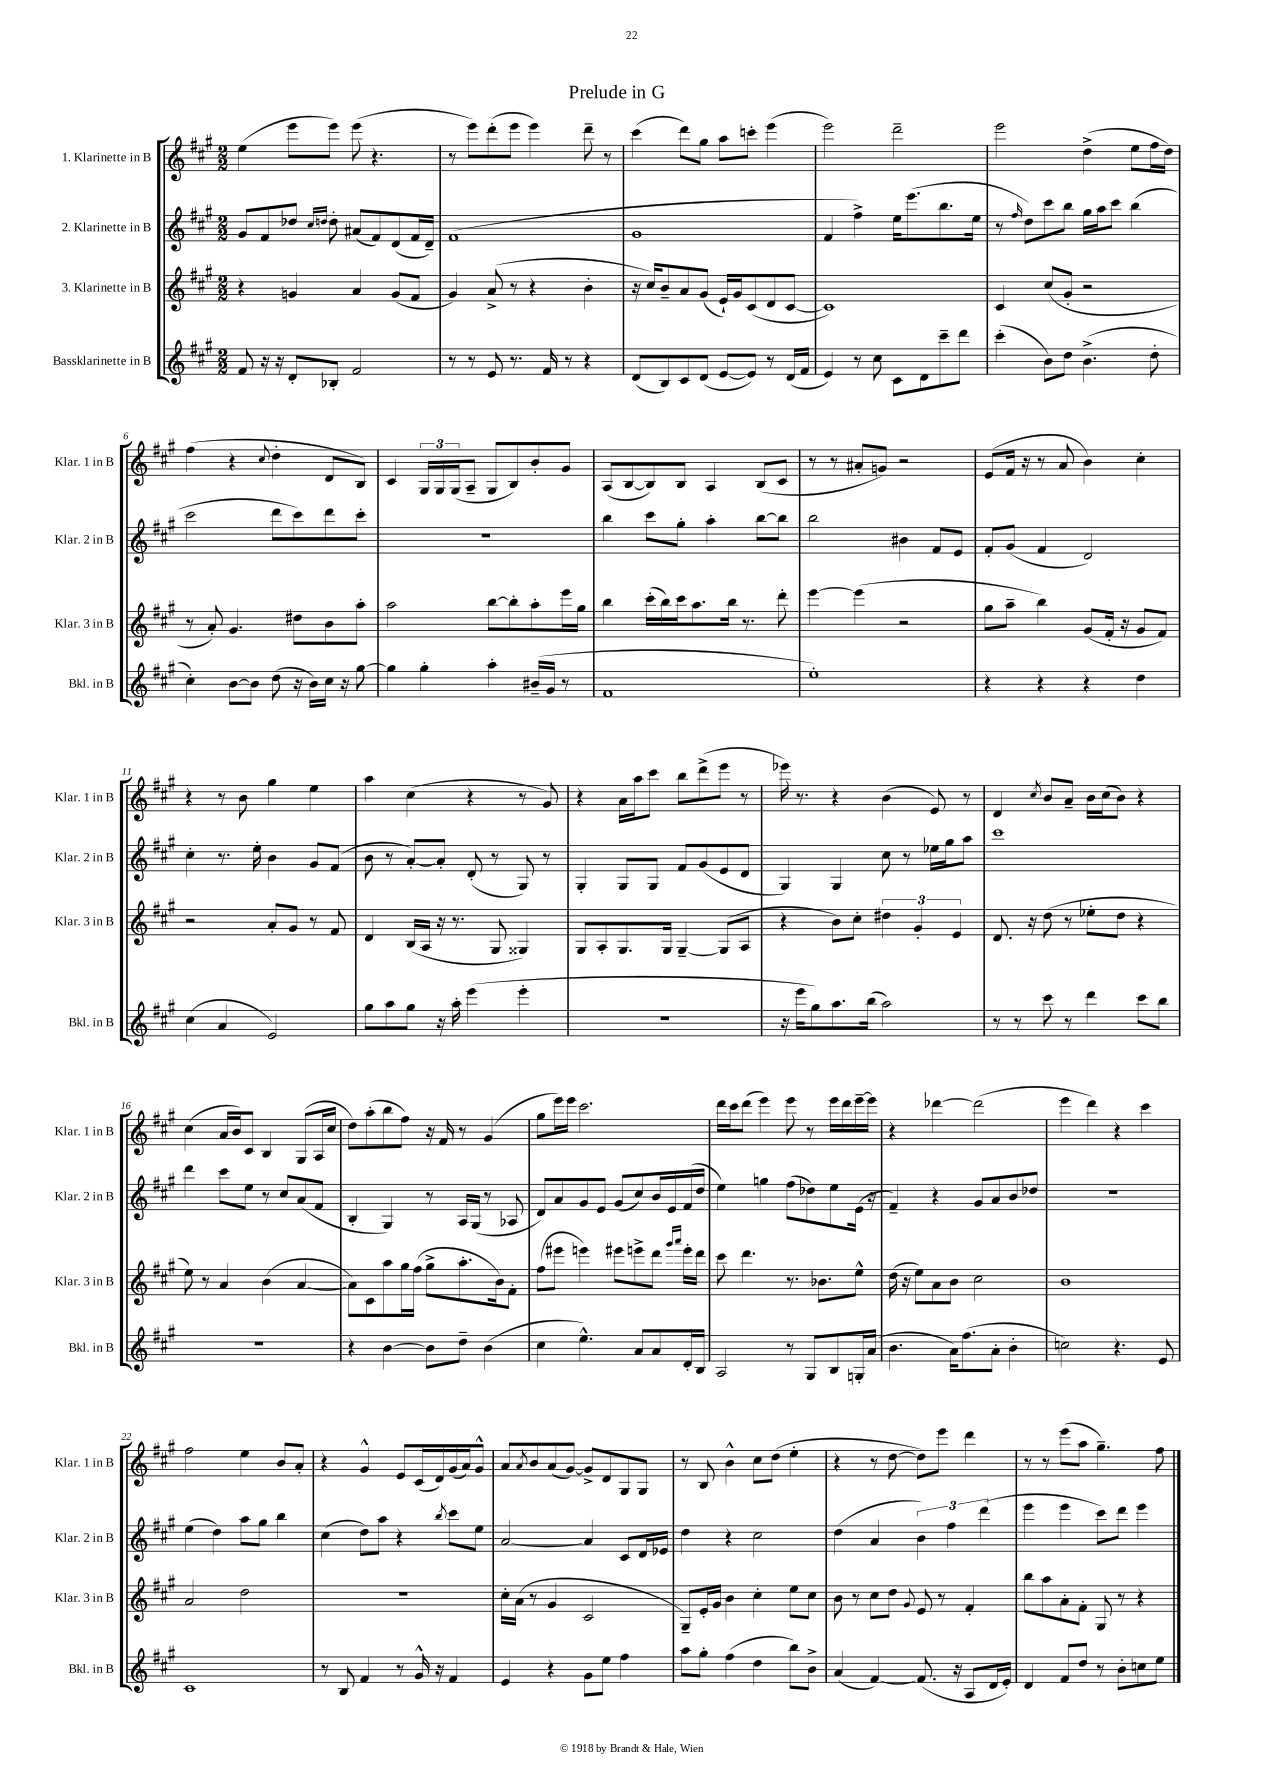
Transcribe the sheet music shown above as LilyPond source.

\header { title = "Prelude in G" }
<<
\new StaffGroup <<
\new Staff = "s0" \with { instrumentName = "1. Klarinette in B" shortInstrumentName = "Klar. 1 in B" } {
    \clef treble \key a \major \numericTimeSignature \time 2/2
    e''4( e'''8 e'''8) e'''8( r4. |
    r8 e'''8) d'''8-.( e'''8 e'''4) d'''8-- r8 |
    cis'''4( d'''8) gis''8 a''8 c'''8-. e'''4( |
    e'''2) d'''2-- |
    e'''2 d''4->( e''8 fis''16 d''16) |
    fis''4( r4 \appoggiatura { cis''8 } d''4-. d'8 b8) |
    cis'4 \tuplet 3/2 { gis16 gis16 gis16( } a8-- gis8 b8) b'8-. gis'8 |
    a8( b8~ b8) b8 a4 b8( cis'8 |
    r8 r8 ais'8-. g'8) r2 |
    e'8( fis'16 r16 r8 a'8 b'4) cis''4-. |
    r4 r8 b'8 gis''4 e''4 |
    a''4 cis''4( r4 r8 gis'8) |
    r4 a'16 a''16 cis'''8 b''8 d'''8->( e'''8 r8 |
    ees'''16) r8. r4 b'4( e'8) r8 |
    d'4 \acciaccatura { cis''8 } b'8 a'8-- b'16 cis''16( b'8) r4 |
    cis''4( a'16 b'16) cis'8 b4 gis8( a16 cis''16 |
    d''8) a''8-.( b''8 fis''8) r16 fis'16 r8 gis'4( |
    gis''8 e'''16) e'''16 cis'''2. |
    d'''16 cis'''16 d'''8( e'''4) e'''8 r8 e'''16 d'''16 e'''16~-- e'''16 |
    r4 des'''4~ des'''2( |
    e'''4 d'''4) r4 cis'''4 |
    fis''2 e''4 b'8 a'8-. |
    r4 gis'4-^ e'8 cis'16( d'16) gis'16( a'16) gis'8-^ |
    a'8 \acciaccatura { a'8 } b'8 a'8( gis'8~) gis'8-> d'8 gis8 gis8 |
    r8 b8 b'4-^ cis''8 d''8( e''4-. |
    r4 r8 d''8~ d''8) e'''8 d'''4 |
    r8 r8 e'''8( a''8 gis''4.--) fis''8 \bar "|." |
}
\new Staff = "s1" \with { instrumentName = "2. Klarinette in B" shortInstrumentName = "Klar. 2 in B" } {
    \clef treble \key a \major \numericTimeSignature \time 2/2
    gis'8 fis'8 des''8 \grace { cis''16 d''16 } d''8-. ais'8( fis'8) d'8( fis'16 d'16--) |
    fis'1( |
    gis'1 |
    fis'4 fis''4->) e''16 e'''8.( b''8. e''16 |
    r8 \grace { fis''16 } d''8) cis'''8 b''8 gis''16 a''16 cis'''8 b''4( |
    cis'''2 d'''8 cis'''8) d'''8 cis'''8-. |
    R1 |
    b''4 cis'''8 gis''8-. a''4-. b''8~ b''8 |
    b''2 bis'4 fis'8 e'8 |
    fis'8-. gis'8( fis'4 d'2) |
    cis''4-. r8. e''16-. b'4 gis'8 fis'8( |
    b'8 r8 a'8~-.) a'8-. d'8-.( r8 gis8) r8 |
    gis4-. gis8 gis8 fis'8 gis'8( e'8 d'8 |
    gis4) gis4 cis''8 r8 ees''16 gis''16 a''8 |
    cis'''1 |
    d'''4 cis'''8 e''8 r8 cis''8 a'8( fis'8 |
    b4-. gis4) r8 a16 gis16( r8 aes8 |
    d'8) a'8 gis'8 e'8 gis'8( cis''8) b'16 e'16 fis'16( d''16 |
    e''4) g''4 fis''8( des''8) e''8 e'16( r16 |
    fis'4--) r4 gis'8 a'8 b'8 des''8 |
    R1 |
    e''4( d''4) a''8 gis''8 b''4 |
    cis''4( d''8) a''8 r4 \acciaccatura { b''8 } cis'''8 e''8 |
    a'2~ a'4 cis'8 d'16 ees'16 |
    d''4 r4 cis''2 |
    d''4( a'4 \tuplet 3/2 { b'4) fis''4 d'''4( } |
    e'''4 e'''4 cis'''8) d'''8 e'''4 \bar "|." |
}
\new Staff = "s2" \with { instrumentName = "3. Klarinette in B" shortInstrumentName = "Klar. 3 in B" } {
    \clef treble \key a \major \numericTimeSignature \time 2/2
    r4 g'4 a'4 g'8( fis'8 |
    gis'4) a'8->( r8 r4 b'4-. |
    r16 cis''16) b'8-- a'8 gis'8( e'16-!) gis'16 cis'8( d'8 cis'8~ |
    cis'1) |
    cis'4 cis''8( gis'8-. r2 |
    r8 a'8-.) gis'4. dis''8 b'8 a''8-. |
    a''2 b''8~ b''8-. a''8-. e'''16 gis''16 |
    b''4 cis'''16-.( b''16) cis'''16 a''8. b''16 r8. d'''8-. |
    e'''4~ e'''4( r2 |
    gis''8 a''8-- b''4) gis'8( fis'16-. r16 gis'8 fis'8) |
    r2 a'8-. gis'8 r8 fis'8 |
    d'4 b16( a16 r16 r8. gis8 gisis4) |
    gis8 a8-. gis8. gis16 gis4~-- gis8( a8 |
    r4 b'8) cis''8-. \tuplet 3/2 { dis''4 gis'4-. e'4 } |
    d'8. r16 d''8( r8 ees''8-. d''8 r4 |
    e''8) r8 a'4 b'4( a'4~ |
    a'8) cis'8 a''8 gis''16 fis''16( gis''8-> a''8.-. b'16) fis'8-. |
    fis''8( eis'''8 e'''4) eis'''8 e'''8-> d'''8 \grace { gis'''16 a'''16 } e'''16-. d'''16 |
    cis'''8 d'''4. r8. bes'8. e''8-^ |
    d''16( r16 e''8) a'8 b'8 cis''2 |
    b'1 |
    a'2 d''2 |
    R1 |
    cis''16-. a'16( r8 gis'4 cis'2 |
    gis8--) e'16-. gis'16 b'4 cis''4-. e''8 cis''8 |
    b'8 r8 cis''8 d''8 \appoggiatura { gis'8 } e'8 r8 fis'4-. |
    b''8 a''8 a'8-. fis'8-. gis8 r8 r4 \bar "|." |
}
\new Staff = "s3" \with { instrumentName = "Bassklarinette in B" shortInstrumentName = "Bkl. in B" } {
    \clef treble \key a \major \numericTimeSignature \time 2/2
    fis'8 r16 r16 d'8-. bes8-. fis'2 |
    r8 r8 e'8 r8. fis'16 r8 r4 |
    d'8( b8) cis'8 d'8( e'8~ e'8) r8 d'16( fis'16 |
    e'4) r8 cis''8 cis'8 d'8 cis'''8-- d'''8 |
    cis'''4-.( b'8) d''8 b'4.->( d''8-. |
    cis''4-.) b'8~ b'8 d''8( r16 b'16) cis''16 r16 gis''8~ |
    gis''4 gis''4-. a''4-. bis'16--( gis'16 r8 |
    fis'1 |
    e''1-.) |
    r4 r4 r4 d''4 |
    cis''4( a'4 e'2) |
    gis''8 a''8 gis''8 r16 a''16-. e'''4( e'''4-. |
    R1 |
    r16 e'''16 gis''8) a''8. b''16( a''2) |
    r8 r8 cis'''8 r8 d'''4 cis'''8 b''8 |
    R1 |
    r4 b'4~ b'8 d''8-- b'4( |
    cis''4 e''4.-^) a'8 a'8 d'16-. b16 |
    a2 r8 gis8 b8 g16-. a'16( |
    b'4. a'16) fis''8.( a'8-. b'4-. |
    c''2) r4. e'8 |
    cis'1 |
    r8 b8 fis'4 r8 gis'16-^ r16 fis'4 |
    e'4 r4 gis'8 e''8 fis''4 |
    a''8 gis''8-. fis''4( d''4 b''8) b'8-> |
    a'4( fis'4~) fis'8.( r16 a8 d'16 e'16-.) |
    d'4 fis'8 d''8 r8 b'8-. c''8 e''8 \bar "|." |
}
>>
>>
